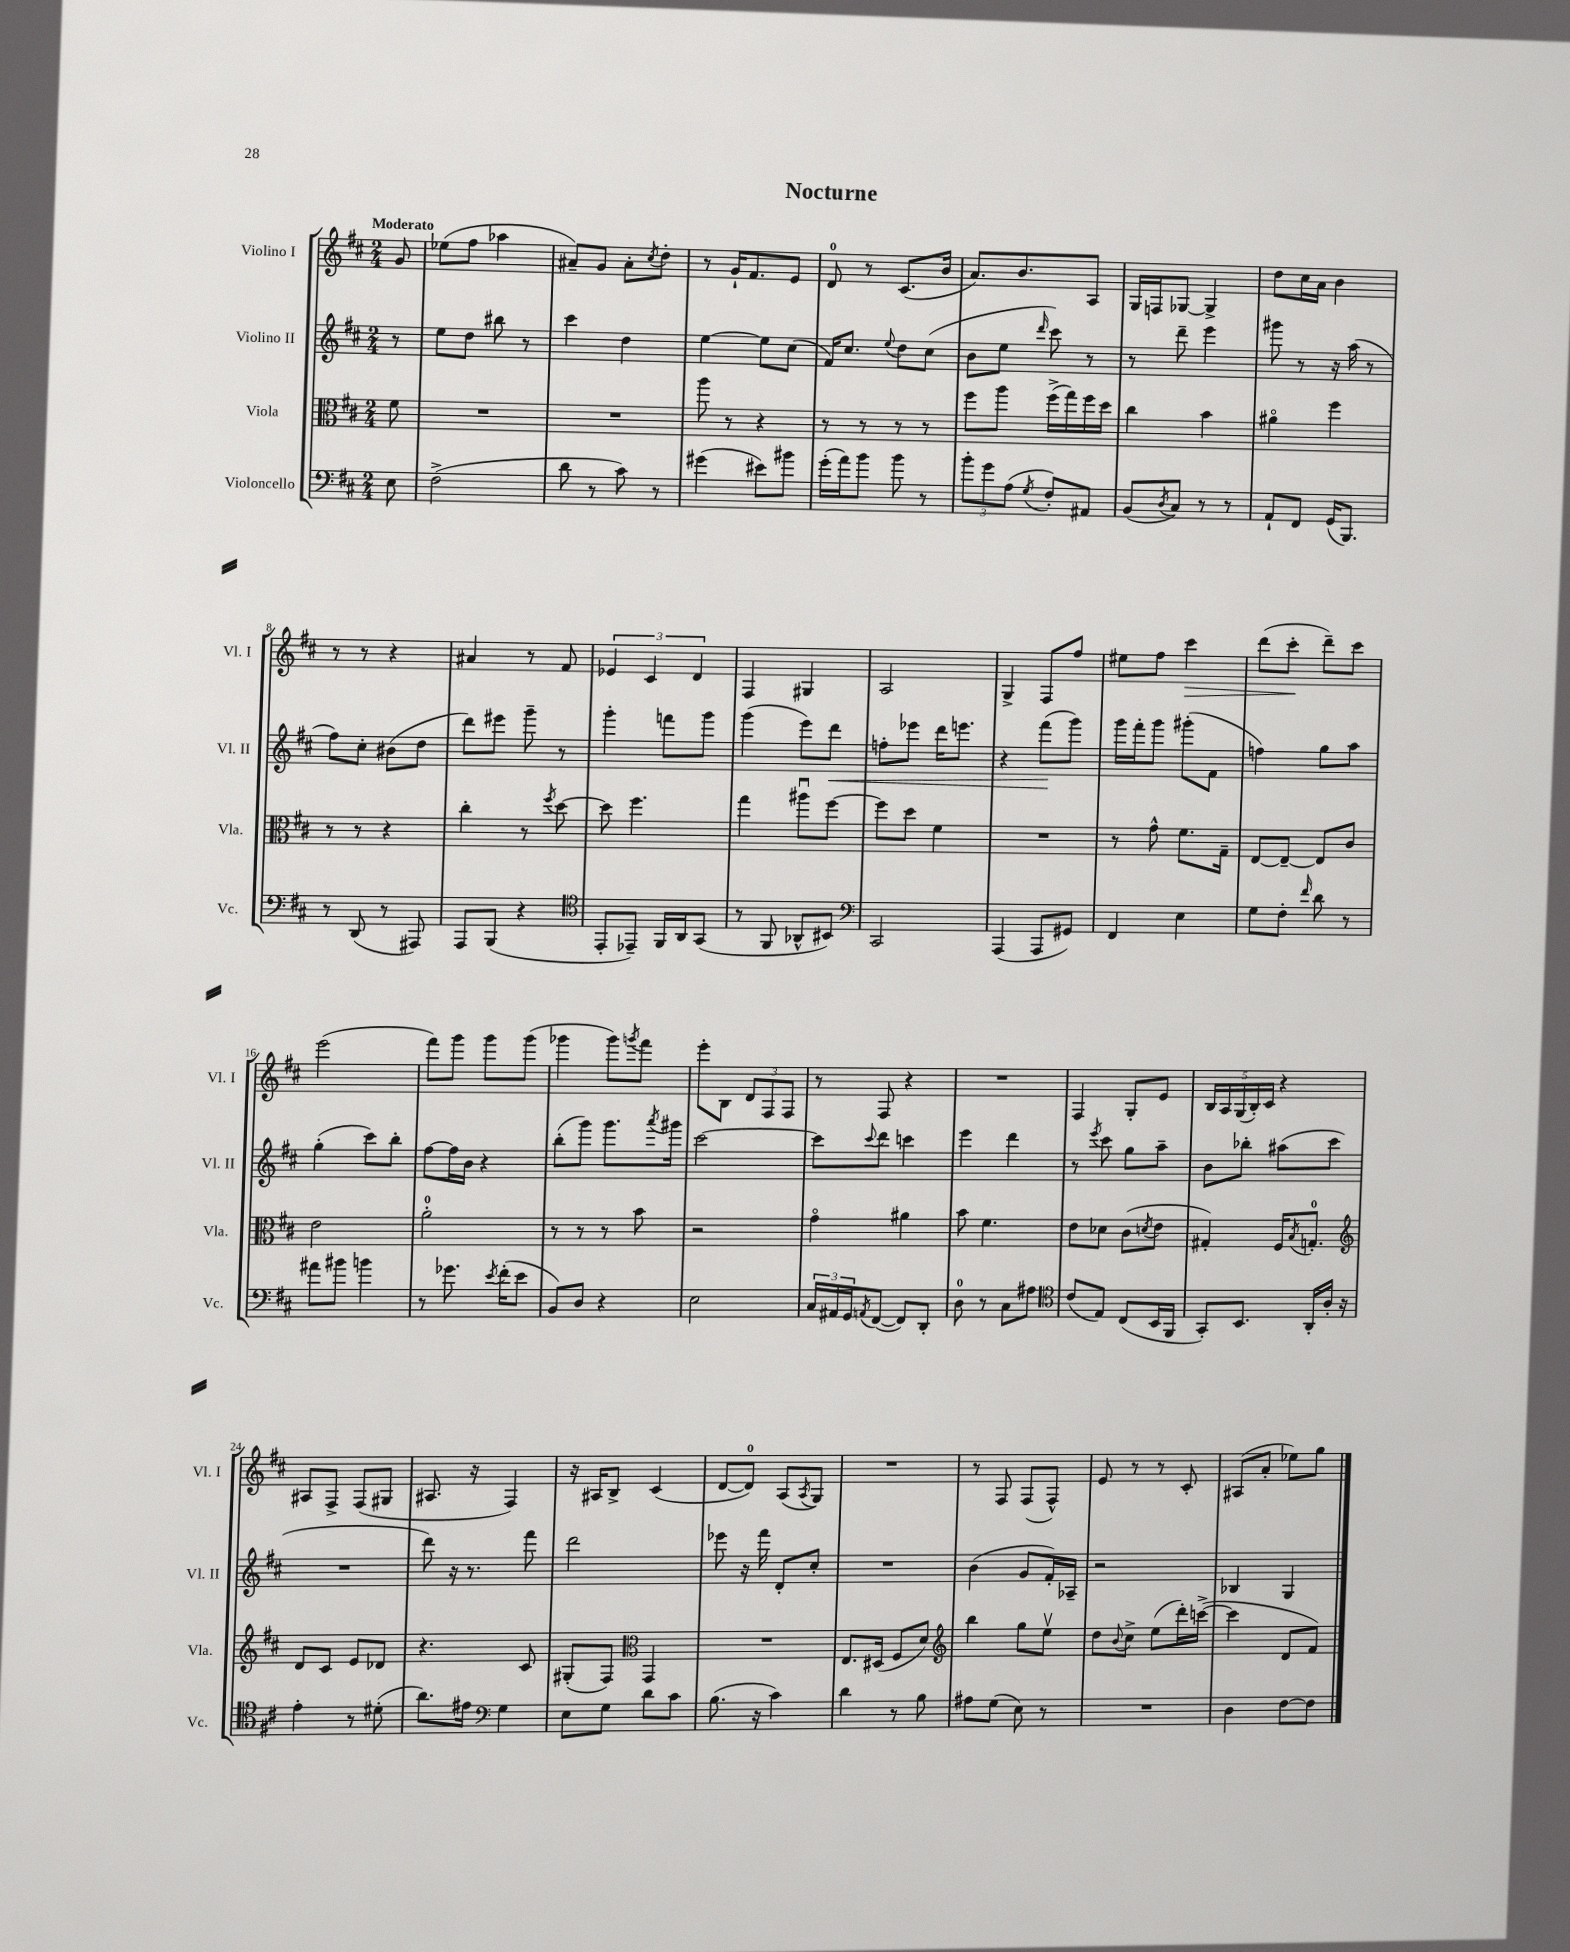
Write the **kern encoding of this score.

**kern	**kern	**kern	**dynam	**kern	**dynam
*part4	*part3	*part2	*part2	*part1	*part1
*staff4	*staff3	*staff2	*staff2	*staff1	*staff1
*I"Violoncello	*I"Viola	*I"Violino II	*	*I"Violino I	*
*I'Vc.	*I'Vla.	*I'Vl. II	*	*I'Vl. I	*
*clefF4	*clefC3	*clefG2	*	*clefG2	*
*k[f#c#]	*k[f#c#]	*k[f#c#]	*	*k[f#c#]	*
*M2/4	*M2/4	*M2/4	*	*M2/4	*
=	=	=	=	=	=
!	!	!	!	!LO:TX:a:B:t=Moderato	!
8E\	8f#\	8r	.	8g/	.
=1	=1	=1	=1	=1	=1
(2F#^\	2r	8ee\L	.	(8ee-X\L	.
.	.	8dd\J	.	8ff#\J	.
.	.	8bb#X\	.	4aa-X\	.
.	.	8r	.	.	.
=2	=2	=2	=2	=2	=2
8d\	2r	4ccc#\	.	8a#X~/L)	.
8r	.	.	.	8g/J	.
8c#\)	.	4dd\	.	8a#'\L	.
.	.	.	.	8qcc#/	.
8r	.	.	.	8dd'\J	.
=3	=3	=3	=3	=3	=3
(4g#X\	8aa\	[4ee\	.	8r	.
.	8r	.	.	16g`/KL	.
.	.	.	.	8.f#/	.
8e#X\L)	4r	8ee\L]	.	.	.
8b#X\J	.	(8cc#\J	.	8e/J	.
=4	=4	=4	=4	=4	=4
(16g'\LL	8r	16f#/KL)	.	8d/	.
16a\J)	.	8.cc#/J	.	.	.
8b\J	8r	.	.	8r	.
.	.	8qqee/	.	.	.
8b\	8r	8dd\L	.	(8.c#/L	.
8r	8r	(8cc#\J	.	.	.
.	.	.	.	16b/Jk	.
=5	=5	=5	=5	=5	=5
12b'\L	8ff#\L	8b\L	.	8.a/L)	.
12g\	.	.	.	.	.
.	8aa\J	8ee\J	.	.	.
(12A\J	.	.	.	.	.
.	.	.	.	8.b/	.
8qG/	.	16qqddd/	.	.	.
8F#'/L)	(16ff#^\LL	8ccc#\)	.	.	.
.	16gg\)	.	.	.	.
8AA#X/J	16ff#\	8r	.	8A/J	.
.	16dd\JJ	.	.	.	.
=6	=6	=6	=6	=6	=6
(8BB/L	4cc#\	8r	.	16G/LL	.
.	.	.	.	16Fn/J	.
8qD/	.	.	.	.	.
8C#/J)	.	8ddd~\	.	[8G-X/J	.
8r	4b\	4eee\	.	4G-^/]	.
8r	.	.	.	.	.
=7	=7	=7	=7	=7	=7
8AA`/L	4a#X\	8ggg#X\	.	8dd\L	.
8FF#/J	.	8r	.	16cc#\L	.
.	.	.	.	16a\JJ	.
(16GG/KL	4ff#\	16r	.	4b\	.
8.BBB/J)	.	(16aa\	.	.	.
.	.	8r	.	.	.
!!LO:LB:g=z
=8	=8	=8	=8	=8	=8
8r	8r	8ff#\L)	.	8r	.
(8DD/	8r	8cc#'\J	.	8r	.
8r	4r	(8b#X\L	.	4r	.
8AAA#X/)	.	8dd\J	.	.	.
=9	=9	=9	=9	=9	=9
8AAA/L	4cc#'\	8ddd\L)	.	4a#X/	.
(8BBB/J	.	8eee#X\J	.	.	.
4r	8r	8ggg~\	.	8r	.
.	8qff#/	.	.	.	.
.	[8dd\	8r	.	8f#/	.
=10	=10	=10	=10	=10	=10
*clefC4	*	*	*	*	*
8EE'/L	8dd\]	4ggg'\	.	6e-X/	.
8EE-X~/J)	4.ff#\	.	.	.	.
.	.	.	.	6c#/	.
16FF#/LL	.	8fffn\L	.	.	.
16AA/J	.	.	.	.	.
.	.	.	.	6d/	.
(8GG/J	.	8ggg\J	.	.	.
=11	=11	=11	=11	=11	=11
8r	4gg\	(4ggg\	.	4F#/	.
8FF#/	.	.	.	.	.
8AA-X^^/L	8aa#Xu\L	8eee\L)	.	4G#X/	.
!	!	!	!LO:HP:b	!	!
8BB#X/J)	[8ff#\J	8ddd\J	<	.	.
=12	=12	=12	=12	=12	=12
*clefF4	*	*	*	*	*
2CC#/	8ff#\L]	8ffn'\L	.	2A/	.
.	8dd\J	8eee-X\J	.	.	.
.	4f#\	16ddd\KL	.	.	.
.	.	8.eeen\J	.	.	.
=13	=13	=13	=13	=13	=13
(4AAA/	2r	4r	.	4G^/	.
8AAA/L	.	(8fff#\L	.	8F#/L	.
8GG#X/J)	.	8ggg\J)	[	8ff#/J	.
=14	=14	=14	=14	=14	=14
4FF#/	8r	16ggg\LL	.	8ee#X\L	.
.	.	16fff#'\J	.	.	.
.	8g^^\	8ggg\J	.	8ff#\J	.
!	!	!	!	!	!LO:HP:b
4E\	8.f#\L	(8ggg#X'\L	.	4ccc#\	>
.	.	8f#\J	.	.	.
.	16G~\Jk	.	.	.	.
=15	=15	=15	=15	=15	=15
8G\L	[8E/L	4ffn\)	.	(8ddd\L	.
8F#'\J	8E~/J_	.	.	8ccc#'\J	.
16qqf#/	.	.	.	.	.
8d\	8E/L]	8gg\L	.	8ddd~\L)	]
8r	8c#/J	8aa\J	.	8ccc#\J	.
!!LO:LB:g=z
=16	=16	=16	=16	=16	=16
8a#X\L	2e\	(4gg'\	.	(2eee\	.
8b#X\J	.	.	.	.	.
4bn\	.	8ccc#\L)	.	.	.
.	.	8bb'\J	.	.	.
=17	=17	=17	=17	=17	=17
8r	2a'\	[8ff#\L	.	8fff#\L)	.
8.g-X\	.	16ff#\L]	.	8ggg\J	.
.	.	16b\JJ	.	.	.
.	.	4r	.	8ggg\L	.
8qe/	.	.	.	.	.
(16f#'\KL	.	.	.	.	.
8e\J	.	.	.	(8ggg\J	.
=18	=18	=18	=18	=18	=18
8BB/L)	8r	(8bb'\L	.	4ggg-X\	.
8D/J	8r	8ggg\J)	.	.	.
4r	8r	8.ggg\L	.	8ggg-\L)	.
.	.	.	.	8qgggn/	.
.	8b\	.	.	8fff#\J	.
.	.	8qaaa/	.	.	.
.	.	16ggg#X\Jk	.	.	.
=19	=19	=19	=19	=19	=19
2E\	2r	[2ccc#\	.	8eee'\L	.
.	.	.	.	8B\J	.
.	.	.	.	12d/L	.
.	.	.	.	12F#/	.
.	.	.	.	12F#/J	.
=20	=20	=20	=20	=20	=20
24C#/LL	4g\	8ccc#\L]	.	8r	.
24AA#X/	.	.	.	.	.
24GG/J	.	.	.	.	.
8qAAn/	.	8qqccc#/	.	.	.
([8FF#/J	.	8ddd\J	.	8F#/	.
8FF#/L])	4a#X\	4cccn\	.	4r	.
8DD'/J	.	.	.	.	.
=21	=21	=21	=21	=21	=21
8D\	8b\	4eee\	.	2r	.
8r	4.f#\	.	.	.	.
8C#\L	.	4ddd\	.	.	.
8A#X\J	.	.	.	.	.
=22	=22	=22	=22	=22	=22
*clefC4	*	*	*	*	*
(8c#/L	8e\L	8r	.	4F#/	.
.	.	8qeee/	.	.	.
8E/J)	8d-X\J	8ccc#\	.	.	.
(8C#/L	(8c#\L	8gg\L	.	8G'/L	.
.	8qdn/	.	.	.	.
16BB/L	8e\J	8aa~\J	.	8e/J	.
16FF#/JJ	.	.	.	.	.
=23	=23	=23	=23	=23	=23
8GG'/L)	4G#X'/)	8b\L	.	20B/LL	.
.	.	.	.	20A/	.
.	.	.	.	(20G/	.
8.BB/J	.	8bb-X'\J	.	.	.
.	.	.	.	20B'/)	.
.	.	.	.	20c#/JJ	.
.	16F#/KL	(8aa#X\L	.	4r	.
.	8qB/	.	.	.	.
16AA'/LL	8.Gn'/J	.	.	.	.
16A'/JJ	.	8ccc#\J	.	.	.
16r	.	.	.	.	.
!!LO:LB:g=z
=24	=24	=24	=24	=24	=24
*	*clefG2	*	*	*	*
4e'\	8d/L	2r	.	8A#X/L	.
.	8c#/J	.	.	8F#^/J	.
8r	8e/L	.	.	(8F#/L	.
(8d#X'\	8d-X/J	.	.	8G#X/J	.
=25	=25	=25	=25	=25	=25
8.a\L)	4.r	8ddd\)	.	8.A#X/	.
.	.	16r	.	.	.
16e#X\Jk	.	8.r	.	16r	.
*clefF4	*	*	*	*	*
4G\	.	.	.	4F#/)	.
.	8c#/	8fff#\	.	.	.
=26	=26	=26	=26	=26	=26
8E\L	(8G#X'/L	2ddd\	.	16r	.
.	.	.	.	16A#X/KL	.
8G\J	8F#/J)	.	.	8B^/J	.
*	*clefC3	*	*	*	*
8d\L	4GG/	.	.	(4c#/	.
8c#\J	.	.	.	.	.
=27	=27	=27	=27	=27	=27
(8.B\	2r	8eee-X\	.	[8d/L	.
.	.	16r	.	8d/J])	.
16r	.	16fff#\	.	.	.
4c#\)	.	8d'/L	.	(8A/L	.
.	.	.	.	8qA/	.
.	.	8cc#'/J	.	8G/J)	.
=28	=28	=28	=28	=28	=28
4d\	8.E/L	2r	.	2r	.
.	(16D#X/Jk	.	.	.	.
8r	8F#/L	.	.	.	.
8B\	8d/J)	.	.	.	.
=29	=29	=29	=29	=29	=29
*	*clefG2	*	*	*	*
8A#X\L	4bb\	(4b\	.	8r	.
(8G\J	.	.	.	8F#/	.
8E\)	8gg\L	8g/L	.	(8F#/L	.
8r	8eev\J	16f#'/L)	.	8F#^^/J)	.
.	.	16A-X~/JJ	.	.	.
=30	=30	=30	=30	=30	=30
2r	8dd\L	2r	.	8e/	.
.	8qqb/	.	.	.	.
.	8cc#^\J	.	.	8r	.
.	(8ee\L	.	.	8r	.
.	16ddd'\L)	.	.	8c#'/	.
.	([16cccn^\JJ	.	.	.	.
=31	=31	=31	=31	=31	=31
4D\	4ccc\]	4B-X/	.	(8A#X/L	.
.	.	.	.	8a'/J	.
[8F#\L	8d/L	4G/	.	8ee-X\L)	.
8F#\J]	8f#/J)	.	.	8gg\J	.
==	==	==	==	==	==
*-	*-	*-	*-	*-	*-
